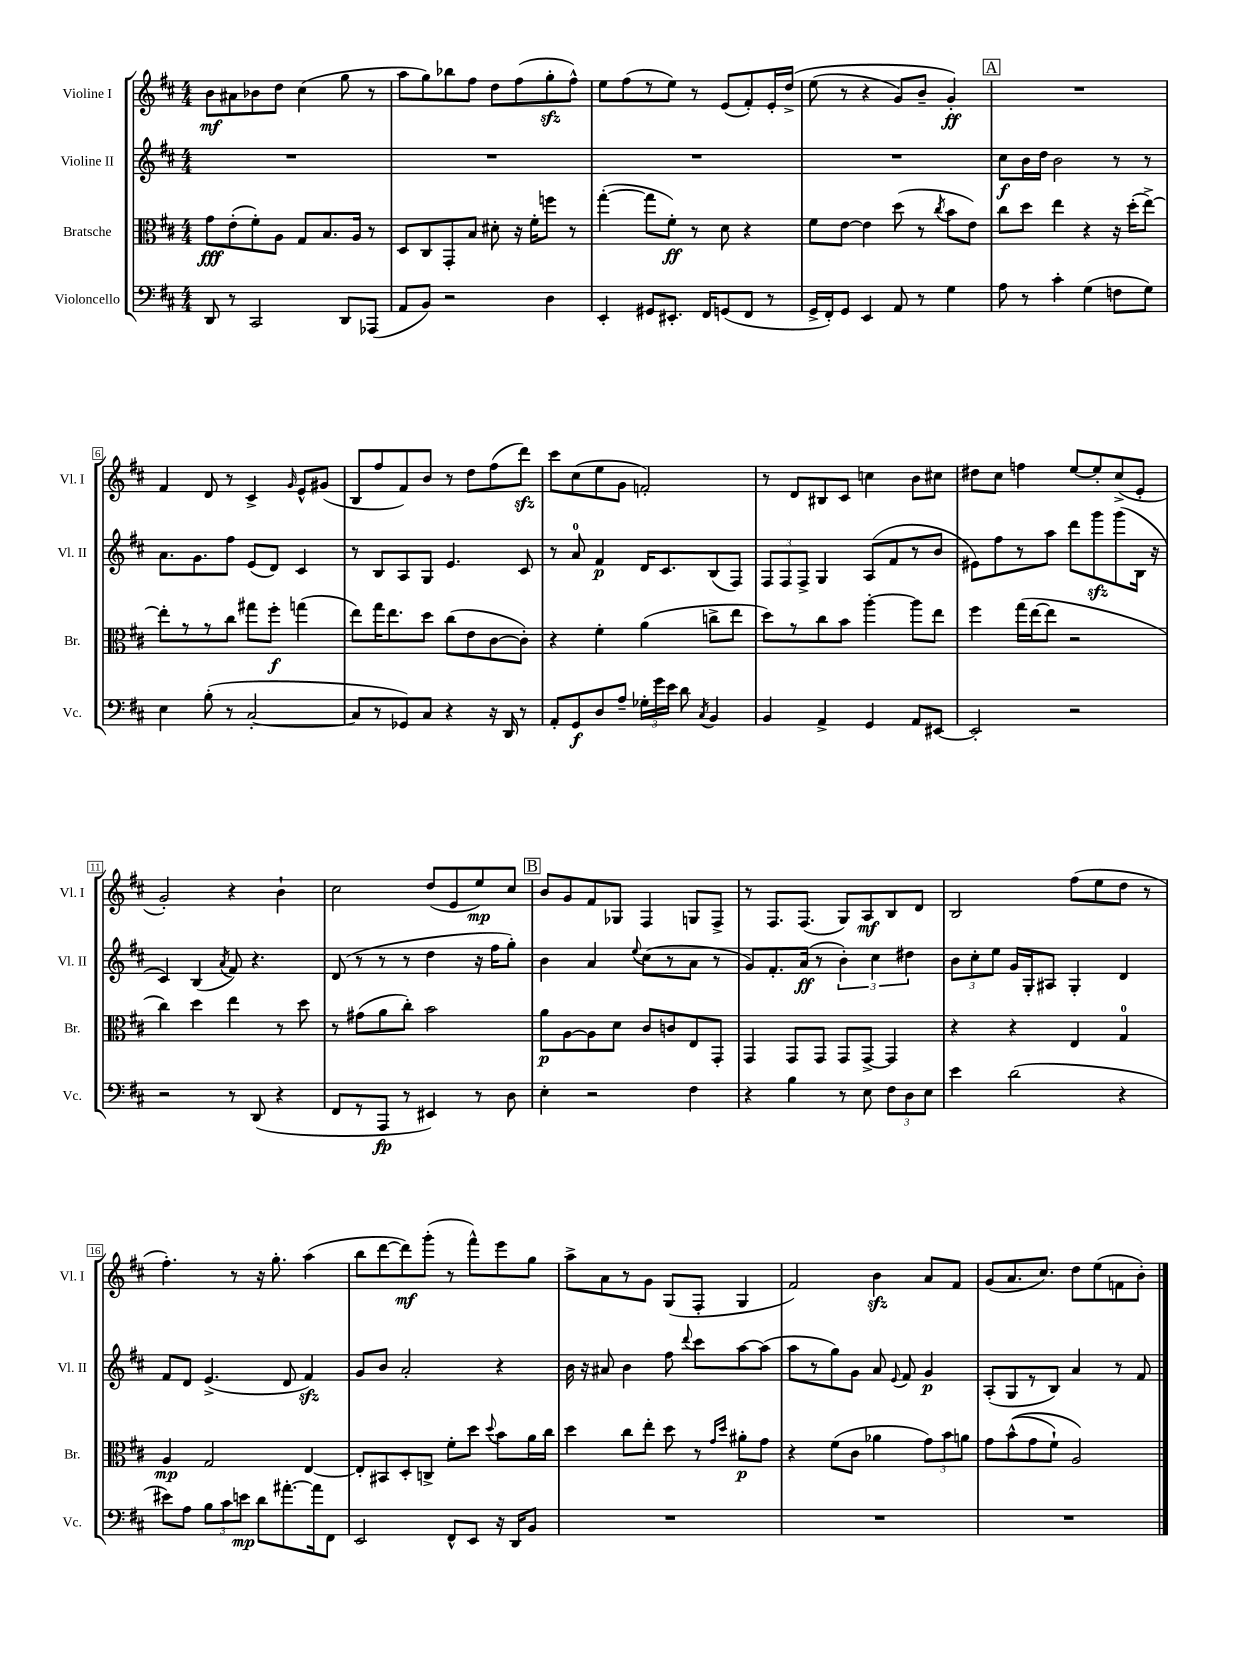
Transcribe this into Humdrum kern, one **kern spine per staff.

**kern	**dynam	**kern	**dynam	**kern	**dynam	**kern	**dynam
*part4	*part4	*part3	*part3	*part2	*part2	*part1	*part1
*staff4	*staff4	*staff3	*staff3	*staff2	*staff2	*staff1	*staff1
*I"Violoncello	*	*I"Bratsche	*	*I"Violine II	*	*I"Violine I	*
*I'Vc.	*	*I'Br.	*	*I'Vl. II	*	*I'Vl. I	*
*clefF4	*	*clefC3	*	*clefG2	*	*clefG2	*
*k[f#c#]	*	*k[f#c#]	*	*k[f#c#]	*	*k[f#c#]	*
*M4/4	*	*M4/4	*	*M4/4	*	*M4/4	*
=1	=1	=1	=1	=1	=1	=1	=1
8DD/	.	8g\L	fff	1r	.	8b\L	mf
8r	.	(8e'\	.	.	.	8a#X\	.
2CC#/	.	8f#'\)	.	.	.	8b-X\	.
.	.	8A\J	.	.	.	8dd\J	.
.	.	8G/L	.	.	.	(4cc#\	.
.	.	8.B/	.	.	.	.	.
8DD/L	.	.	.	.	.	8gg\	.
.	.	16A/Jk	.	.	.	.	.
(8AAA-X/J	.	8r	.	.	.	8r	.
=2	=2	=2	=2	=2	=2	=2	=2
8AA/L	.	8D/L	.	1r	.	8aa\L	.
8BB/J)	.	8C#/	.	.	.	8gg\)	.
2r	.	8GG'/	.	.	.	8bb-X\	.
.	.	8B/J	.	.	.	8ff#\J	.
.	.	8d#X'\	.	.	.	8dd\L	.
.	.	16r	.	.	.	(8ff#\	.
.	.	16f#'\KL	.	.	.	.	.
4D\	.	8ffn\J	.	.	.	8ggzz'\	.
.	.	8r	.	.	.	8ff#^^\J)	.
=3	=3	=3	=3	=3	=3	=3	=3
4EE'/	.	([4gg'\	.	1r	.	8ee\L	.
.	.	.	.	.	.	(8ff#\	.
8GG#X/L	.	8gg\L]	.	.	.	8r	.
8.EE#X'/J	.	8f#'\J)	ff	.	.	8ee\J)	.
.	.	8r	.	.	.	8r	.
16FF#/KL	.	.	.	.	.	.	.
(8GGn/	.	8d\	.	.	.	(8e/L	.
8FF#/J	.	4r	.	.	.	8f#'/)	.
8r	.	.	.	.	.	16e'/L	.
.	.	.	.	.	.	(16dd^/JJ	.
=4	=4	=4	=4	=4	=4	=4	=4
16GG^/LL	.	8f#\L	.	1r	.	(8ee\	.
16FF#'/J)	.	.	.	.	.	.	.
8GG/J	.	[8e\J	.	.	.	8r	.
4EE/	.	4e\]	.	.	.	4r	.
8AA/	.	(8dd\	.	.	.	8g/L)	.
8r	.	8r	.	.	.	8b~/J	.
.	.	8qcc#/	.	.	.	.	.
4G\	.	8b\L	.	.	.	4g'/)	ff
.	.	8e\J)	.	.	.	.	.
!!LO:REH:place=s1:t=A
=5	=5	=5	=5	=5	=5	=5	=5
8A\	.	8cc#\L	.	8cc#\L	f	1r	.
8r	.	8dd\J	.	16b\L	.	.	.
.	.	.	.	16dd\JJ	.	.	.
4c#'\	.	4ee\	.	2b\	.	.	.
(4G\	.	4r	.	.	.	.	.
8Fn\L	.	16r	.	8r	.	.	.
.	.	(16dd'\KL	.	.	.	.	.
8G\J)	.	[8ee^\J)	.	8r	.	.	.
!!LO:LB:g=z
=6	=6	=6	=6	=6	=6	=6	=6
4E\	.	8ee'\L]	.	8.a\L	.	4f#/	.
.	.	8r	.	.	.	.	.
.	.	.	.	8.g\	.	.	.
(8B'\	.	8r	.	.	.	8d/	.
8r	.	8cc#\J	.	8ff#\J	.	8r	.
[2C#'/	.	8gg#X\L	.	(8e/L	.	4c#^/	.
.	.	8ff#'\J	f	8d/J)	.	.	.
.	.	.	.	.	.	16qqg/	.
.	.	(4ggn\	.	4c#/	.	8e^^/L	.
.	.	.	.	.	.	(8g#X/J	.
=7	=7	=7	=7	=7	=7	=7	=7
8C#/L]	.	8ee\L)	.	8r	.	8B/L	.
8r	.	16gg\K	.	8B/L	.	8ff#/	.
.	.	8.ee\	.	.	.	.	.
8GG-X/)	.	.	.	8A/	.	8f#/)	.
8C#/J	.	8dd\J	.	8G/J	.	8b/J	.
4r	.	(8cc#\L	.	4.e/	.	8r	.
.	.	8e\	.	.	.	8dd\L	.
16r	.	[8c#\	.	.	.	(8ff#\	.
16DD/	.	.	.	.	.	.	.
8r	.	8c#'\J])	.	8c#/	.	8dddzz\J)	.
=8	=8	=8	=8	=8	=8	=8	=8
8AA'/L	.	4r	.	8r	.	8ccc#\L	.
8GG/	f	.	.	8a/	.	(8cc#\	.
8D/	.	4f#'\	.	4f#/	p	8ee\	.
8A~/J	.	.	.	.	.	8g\J	.
24G-X'\LL	.	(4a\	.	16d/KL	.	2fn'/)	.
24g\	.	.	.	.	.	.	.
.	.	.	.	8.c#/	.	.	.
24e\JJ	.	.	.	.	.	.	.
8d\	.	.	.	.	.	.	.
8qC#/	.	.	.	.	.	.	.
4BB/	.	8ccn^\L	.	(8B/	.	.	.
.	.	8ee\J	.	8F#/J)	.	.	.
=9	=9	=9	=9	=9	=9	=9	=9
4BB/	.	8dd\L)	.	12F#/L	.	8r	.
.	.	.	.	12F#/	.	.	.
.	.	8r	.	.	.	8d/L	.
.	.	.	.	12F#^/J	.	.	.
4AA^/	.	8cc#\	.	4G/	.	8B#X/	.
.	.	8b\J	.	.	.	8c#/J	.
4GG/	.	[4aa'\	.	(8A/L	.	4ccn\	.
.	.	.	.	8f#/	.	.	.
8AA/L	.	8aa\L]	.	8r	.	8b\L	.
[8EE#X/J	.	8ee\J	.	8b/J	.	8cc#X\J	.
=10	=10	=10	=10	=10	=10	=10	=10
2EE#'/]	.	4ff#\	.	8e#X\L)	.	8dd#X\L	.
.	.	.	.	8ff#\	.	8cc#\J	.
.	.	(16gg\LL	.	8r	.	4ffn\	.
.	.	[16ee\J	.	.	.	.	.
.	.	8ee\J]	.	8aa\J	.	.	.
2r	.	2r	.	8ddd\L	.	[8ee/L	.
.	.	.	.	8gggzz\	.	8ee'/]	.
.	.	.	.	(8ggg\	.	(8cc#^/	.
.	.	.	.	16B\Jk	.	8e'/J	.
.	.	.	.	16r	.	.	.
!!LO:LB:g=z
=11	=11	=11	=11	=11	=11	=11	=11
2r	.	4cc#\)	.	4c#/)	.	2g'/)	.
.	.	4dd\	.	(4B/	.	.	.
.	.	.	.	8qa/	.	.	.
8r	.	4ee\	.	8f#/)	.	4r	.
(8DD/	.	.	.	4.r	.	.	.
4r	.	8r	.	.	.	4b`\	.
.	.	8dd\	.	.	.	.	.
=12	=12	=12	=12	=12	=12	=12	=12
8FF#/L	.	8r	.	(8d/	.	2cc#\	.
8r	.	(8g#X\L	.	8r	.	.	.
8AAA/J	fp	8a\	.	8r	.	.	.
8r	.	8cc#'\J)	.	8r	.	.	.
4EE#X/)	.	2b\	.	4dd\	.	(8dd/L	.
.	.	.	.	.	.	8e/	.
8r	.	.	.	16r	.	8ee/)	mp
.	.	.	.	16ff#\KL	.	.	.
8D\	.	.	.	8gg'\J)	.	8cc#/J	.
!!LO:REH:place=s1:t=B
=13	=13	=13	=13	=13	=13	=13	=13
4E'\	.	8a\L	p	4b\	.	8b/L	.
.	.	[8A\	.	.	.	8g/	.
2r	.	8A\]	.	4a/	.	8f#/	.
.	.	8d\J	.	.	.	8G-X/J	.
.	.	.	.	8qqee/	.	.	.
.	.	8c#/L	.	(8cc#\L	.	4F#/	.
.	.	8cn/	.	8r	.	.	.
4F#\	.	8E/	.	8a\J	.	8Gn/L	.
.	.	8GG'/J	.	8r	.	8F#^/J	.
=14	=14	=14	=14	=14	=14	=14	=14
4r	.	4GG/	.	8g/L)	.	8r	.
.	.	.	.	8.f#'/	.	8.F#/L	.
4B\	.	8GG/L	.	.	.	.	.
.	.	.	.	(16a/Jk	ff	(8.F#/J	.
.	.	8GG/J	.	8r	.	.	.
8r	.	8GG/L	.	6b'\)	.	8G/L)	.
8E\	.	[8GG^/J	.	.	.	8A/	mf
.	.	.	.	6cc#\	.	.	.
12F#\L	.	4GG/]	.	.	.	8B/	.
12D\	.	.	.	6dd#X\	.	.	.
.	.	.	.	.	.	8d/J	.
12E\J	.	.	.	.	.	.	.
=15	=15	=15	=15	=15	=15	=15	=15
4e\	.	4r	.	12b\L	.	2B/	.
.	.	.	.	12cc#'\	.	.	.
.	.	.	.	12ee\J	.	.	.
(2d\	.	4r	.	16g/LL	.	.	.
.	.	.	.	16G'/J	.	.	.
.	.	.	.	8A#X/J	.	.	.
.	.	4E/	.	4G'/	.	(8ff#\L	.
.	.	.	.	.	.	8ee\	.
4r	.	4G/	.	4d/	.	8dd\J	.
.	.	.	.	.	.	8r	.
!!LO:LB:g=z
=16	=16	=16	=16	=16	=16	=16	=16
8e#X\L)	.	4A/	mp	8f#/L	.	4.ff#'\)	.
8A\J	.	.	.	8d/J	.	.	.
12B\L	.	2G/	.	(4.e^/	.	.	.
12c#\	.	.	.	.	.	.	.
.	.	.	.	.	.	8r	.
12en\J	mp	.	.	.	.	.	.
8d\L	.	.	.	.	.	16r	.
.	.	.	.	.	.	8.gg'\	.
[8.a#X'\	.	.	.	8d/	.	.	.
.	.	[4E/	.	4f#zz/)	.	(4aa\	.
16a#\k]	.	.	.	.	.	.	.
8FF#\J	.	.	.	.	.	.	.
=17	=17	=17	=17	=17	=17	=17	=17
2EE/	.	8E'/L]	.	8g/L	.	8bb\L	.
.	.	8BB#X/	.	8b/J	.	[8ddd\	.
.	.	8D'/	.	2a'/	.	8ddd\])	mf
.	.	8Cn^/J	.	.	.	(8ggg'\J	.
8FF#^^/L	.	8f#'\L	.	.	.	8r	.
8EE/J	.	8dd\J	.	.	.	8fff#^^\L)	.
.	.	8qqdd/	.	.	.	.	.
16r	.	8b\L	.	4r	.	8eee\	.
16DD/KL	.	.	.	.	.	.	.
8BB/J	.	16a\L	.	.	.	8gg\J	.
.	.	16cc#\JJ	.	.	.	.	.
=18	=18	=18	=18	=18	=18	=18	=18
1r	.	4dd\	.	16b\	.	8aa^\L	.
.	.	.	.	16r	.	.	.
.	.	.	.	8a#X/	.	8a\	.
.	.	8cc#\L	.	4b\	.	8r	.
.	.	8ee'\J	.	.	.	8g\J	.
.	.	8dd\	.	8ff#\	.	(8G/L	.
.	.	.	.	8qqddd/	.	.	.
.	.	8r	.	8ccc#\L	.	8F#'/J	.
.	.	16qqg/LL	.	.	.	.	.
.	.	16qqdd/JJ	.	.	.	.	.
.	.	8a#X'\L	p	[8aa\	.	4G/	.
.	.	8g\J	.	(8aa\J]	.	.	.
=19	=19	=19	=19	=19	=19	=19	=19
1r	.	4r	.	8aa\L	.	2f#/)	.
.	.	.	.	8r	.	.	.
.	.	(8f#\L	.	8gg\)	.	.	.
.	.	8c#\J	.	8g\J	.	.	.
.	.	4a-X\	.	8a/	.	4bzz\	.
.	.	.	.	8qqe/	.	.	.
.	.	.	.	8f#/	.	.	.
.	.	12g\L)	.	4g/	p	8a/L	.
.	.	12b\	.	.	.	.	.
.	.	.	.	.	.	8f#/J	.
.	.	12an\J	.	.	.	.	.
=20	=20	=20	=20	=20	=20	=20	=20
1r	.	8g\L	.	(8A'/L	.	(8g/L	.
.	.	((8b^^\	.	8G/	.	8.a/	.
.	.	8g\	.	8r	.	.	.
.	.	.	.	.	.	8.cc#/J)	.
.	.	8f#`\J)	.	8B/J)	.	.	.
.	.	2A/)	.	4a/	.	8dd\L	.
.	.	.	.	.	.	(8ee\	.
.	.	.	.	8r	.	8fn\	.
.	.	.	.	8f#/	.	8b'\J)	.
==	==	==	==	==	==	==	==
*-	*-	*-	*-	*-	*-	*-	*-
